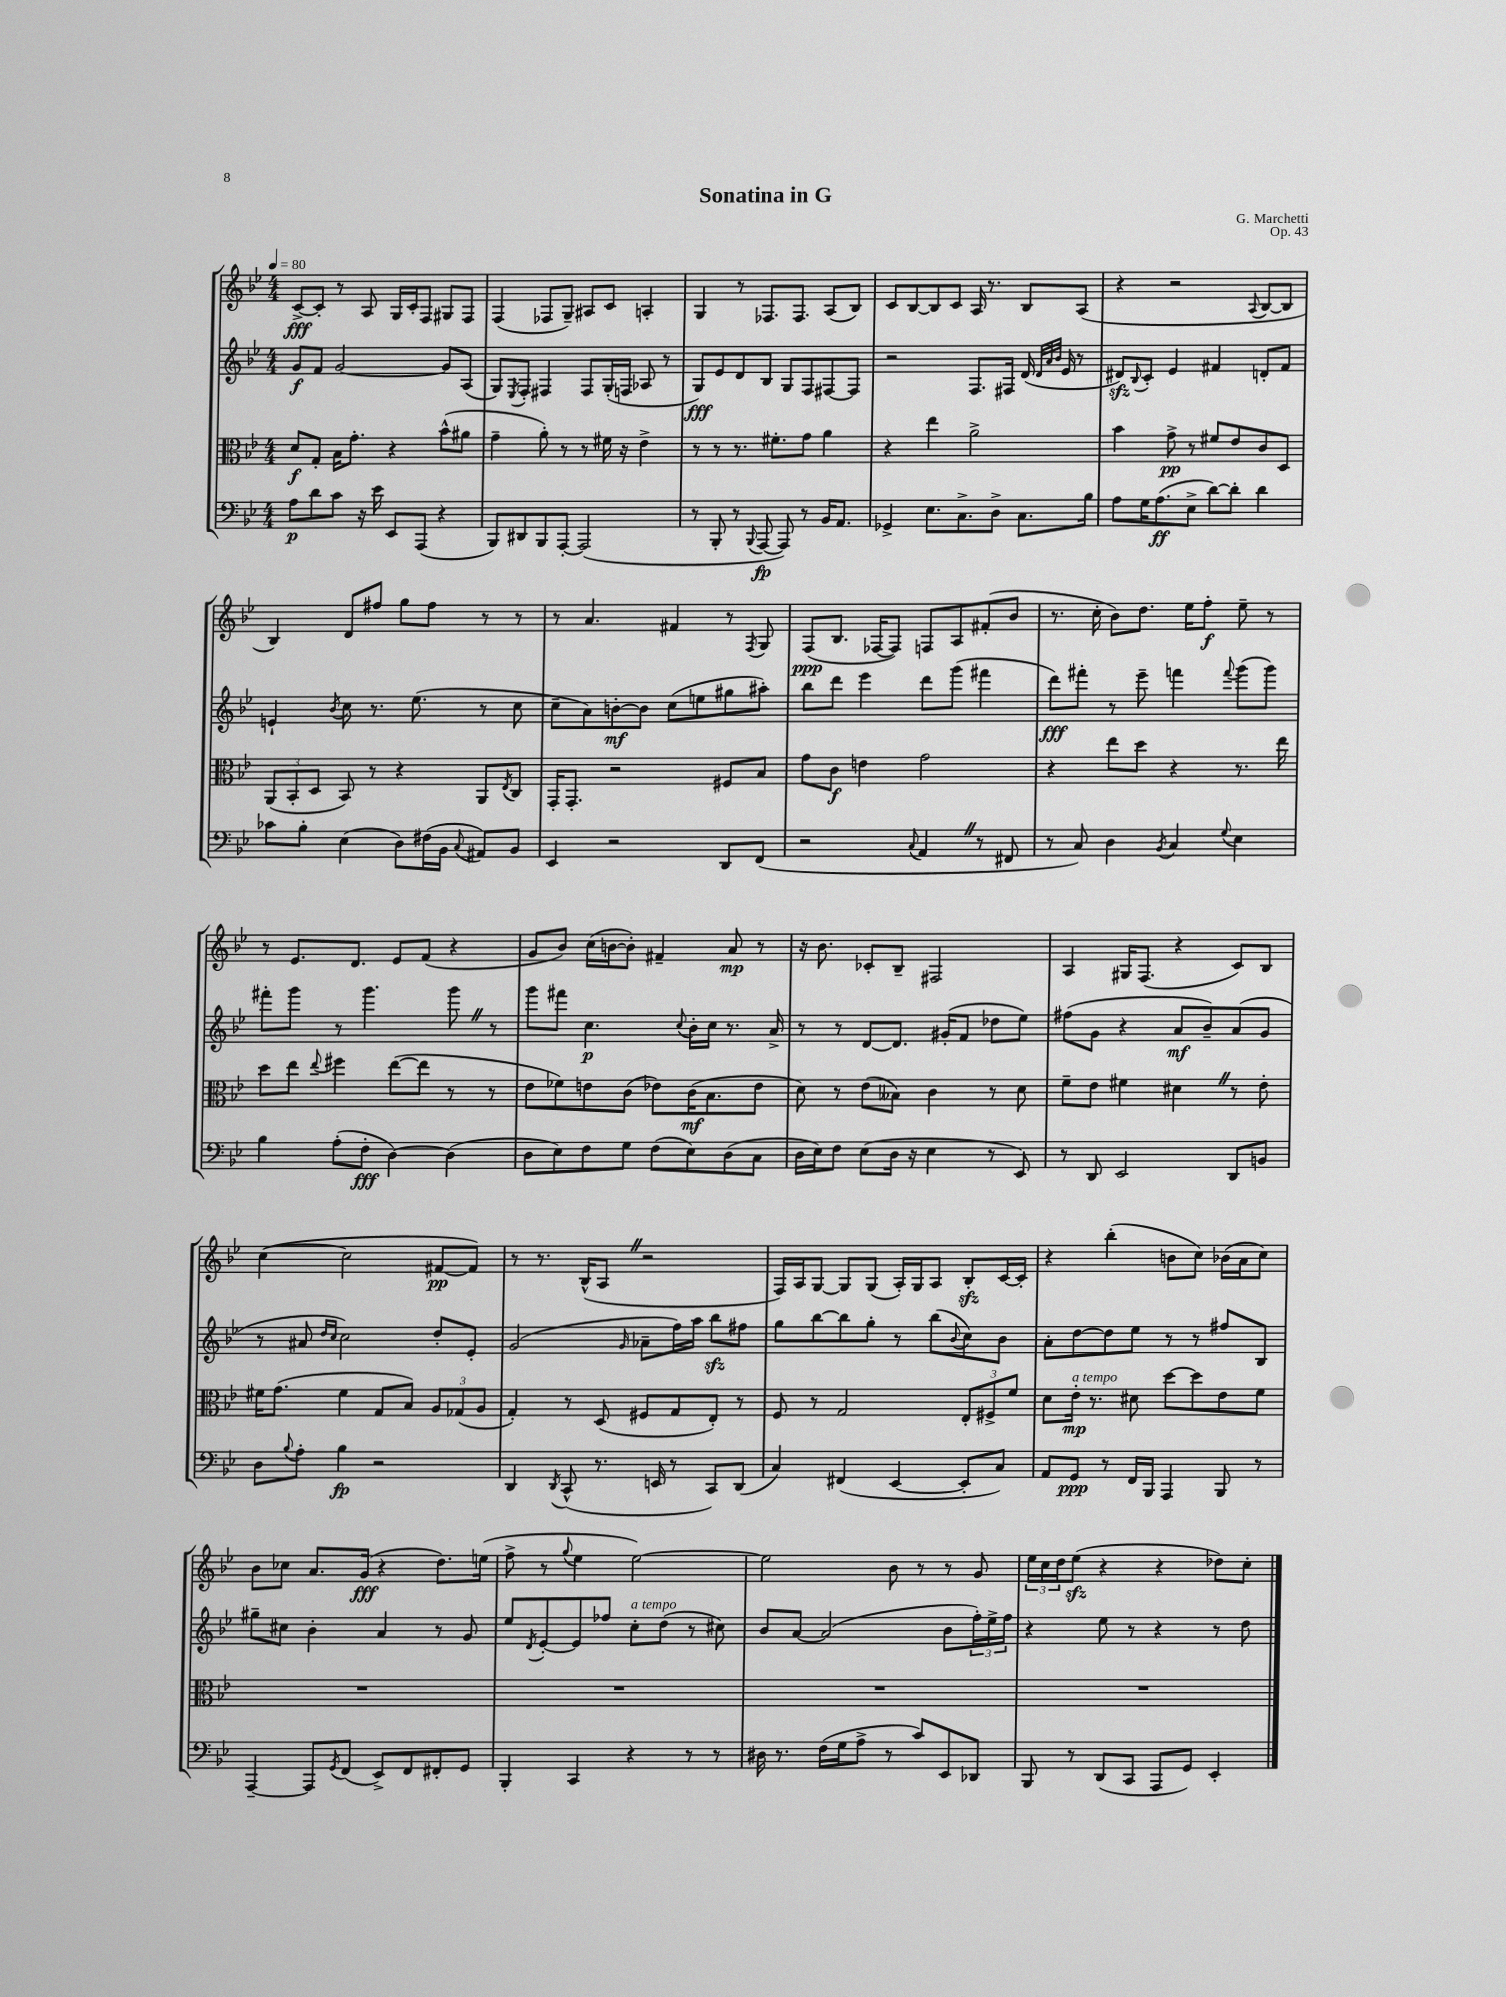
\header { title = "Sonatina in G" composer = "G. Marchetti" opus = "Op. 43" }
<<
\new StaffGroup <<
\new Staff = "s0" {
    \clef treble \key bes \major \numericTimeSignature \time 4/4 \tempo 4 = 80
    c'8~->\fff c'8-. r8 a8 g16 c'16-. f8 gis8 f8 |
    f4( fes8 g8--) ais8 c'8 a4-. |
    g4 r8 fes8. fes8. a8( bes8) |
    c'8 bes8~ bes8 c'8 a16 r8. bes8 a8( |
    r4 r2 \appoggiatura { a8 } bes8~ bes8 |
    bes4) d'8 fis''8 g''8 fis''8 r8 r8 |
    r8 a'4. fis'4 r8 \acciaccatura { f8 } g8 |
    f8\ppp( bes8. fes16~ fes8) f8 a8 fis'8-.( bes'8 |
    r8. c''16-. bes'8) d''8. ees''16 f''8-.\f ees''8-- r8 |
    r8 ees'8. d'8. ees'8 f'8( r4 |
    g'8 bes'8) c''16( b'16~ b'8-.) fis'4-- a'8\mp r8 |
    r16 bes'8. ces'8-. bes8-- fis2 |
    a4 gis16 f8.( r4 c'8) bes8 |
    c''4~( c''2 fis'8~\pp fis'8) |
    r8 r8. bes16-^( a8 \once \override BreathingSign.text = \markup { \musicglyph "scripts.caesura.straight" } \breathe r2 |
    f16) a16 g8~ g8 g8( a16-.) g16 a8 bes8-.\sfz c'16~ c'16-. |
    r4 bes''4-.( b'8 c''8) bes'16( a'16 c''8) |
    bes'8 ces''8 a'8. g'16\fff( r4 d''8.) e''16( |
    f''8-> r8 \appoggiatura { g''8 } ees''4 ees''2~) |
    ees''2 bes'8 r8 r8 g'8 |
    \tuplet 3/2 { ees''16 c''16 d''16 } ees''8\sfz( r4 r4 des''8) c''8-. \bar "|." |
}
\new Staff = "s1" {
    \clef treble \key bes \major \numericTimeSignature \time 4/4
    g'8\f f'8 g'2~ g'8 a8( |
    g8) \acciaccatura { ees8 } f8-. fis4 fis8 g16-.( f16 aes8 r8 |
    g8\fff) ees'8 d'8 bes8 g8 f8 fis8~ fis8 |
    r2 f8. fis16 d'16( \grace { d'32 a'32 bes'32 } ees'16 r8 |
    dis'8\sfz) \appoggiatura { bes8 } c'8-. ees'4 fis'4 d'8-. fis'8 |
    e'4-! \acciaccatura { bes'8 } c''8 r8. ees''8.( r8 c''8 |
    c''8-- a'8) b'8~-.\mf b'8 c''8( e''8 gis''8 ais''8-.) |
    bes''8 d'''8 ees'''4 d'''8 g'''8( fis'''4 |
    d'''8\fff) fis'''8-. r8 ees'''8-- f'''4 \appoggiatura { f'''8 } g'''8( g'''8) |
    fis'''8-. g'''8 r8 g'''4. g'''8 \once \override BreathingSign.text = \markup { \musicglyph "scripts.caesura.straight" } \breathe r8 |
    g'''8 fis'''8 c''4.\p \appoggiatura { c''8 } bes'16-. c''16 r8. a'16-> |
    r8 r8 d'8~ d'8. gis'16-.( f'8 des''8 ees''8) |
    fis''8( g'8 r4 a'8\mf bes'8--) a'8( g'8 |
    r8 ais'8 \grace { d''16 c''16 } c''2) d''8-. ees'8-. |
    g'2( \grace { g'16 } aes'8-- f''16) a''16 bes''8\sfz fis''8 |
    g''8 bes''8~ bes''8 g''8-. r8 bes''8( \appoggiatura { bes'8 } c''8) bes'8 |
    a'8-. d''8~ d''8 ees''8 r8 r8 fis''8 bes8 |
    gis''8-- cis''8 bes'4-. a'4 r8 g'8 |
    ees''8 \acciaccatura { d'8 } ees'8~-. ees'8 fes''8 c''8-.^\markup { \italic "a tempo" } d''8( r8 cis''8) |
    bes'8 a'8~ a'2( bes'8 \tuplet 3/2 { f''16-.) ees''16-> f''16 } |
    r4 ees''8 r8 r4 r8 d''8 \bar "|." |
}
\new Staff = "s2" {
    \clef alto \key bes \major \numericTimeSignature \time 4/4
    d'8\f g8-. bes16 g'8.-. r4 bes'8-^( ais'8 |
    g'4-- a'8-.) r8 r8 fis'16 r16 ees'4-> |
    r8 r8 r8. fis'8.-. g'8 a'4 |
    r4 ees''4 a'2-> |
    bes'4 g'8->\pp r8 fis'8 ees'8 c'8 d8 |
    \tuplet 3/2 { a,8( bes,8-. d8 } bes,8) r8 r4 a,8 \acciaccatura { ees8 } c8 |
    g,16-. g,8.-. r2 fis8 bes8 |
    g'8 c'8\f e'4 g'2 |
    r4 ees''8 d''8 r4 r8. ees''16 |
    d''8 ees''8 \appoggiatura { ees''8 } fis''4 ees''8~( ees''8 r8 r8 |
    ees'8 fes'8) e'8 c'8( ees'8) c'16\mf( bes8. ees'8 |
    d'8) r8 ees'8( beses8) c'4 r8 d'8 |
    f'8-- ees'8 fis'4 dis'4 \once \override BreathingSign.text = \markup { \musicglyph "scripts.caesura.straight" } \breathe r8 ees'8-. |
    fis'16 g'8.( fis'4 g8 bes8) \tuplet 3/2 { a8 ges8( a8 } |
    g4-.) r8 d8( fis8 g8 ees8-.) r8 |
    f8 r8 g2 \tuplet 3/2 { ees8-. fis8-> f'8 } |
    d'8 ees'16-.\mp^\markup { \italic "a tempo" } r8. dis'8 d''8~ d''8 ees'8 f'8 |
    R1 |
    R1 |
    R1 |
    R1 \bar "|." |
}
\new Staff = "s3" {
    \clef bass \key bes \major \numericTimeSignature \time 4/4
    a8\p d'8 c'8 r16 ees'16 ees,8 a,,8( r4 |
    bes,,8) dis,8 bes,,8 a,,8~-. a,,2( |
    r8 bes,,8-. r8 \appoggiatura { bes,,8 } a,,8~\fp a,,8) r8 bes,16 a,8. |
    ges,4-> ees8. c8.-> d8-> c8. bes16 |
    a8 g16 a8.\ff( ees8-> d'8~) d'8-. d'4 |
    ces'8 bes8-. ees4( d8) fis16( bes,16 \appoggiatura { c8 } ais,8) bes,8 |
    ees,4 r2 d,8 f,8( |
    r2 \appoggiatura { c8 } a,4 \once \override BreathingSign.text = \markup { \musicglyph "scripts.caesura.straight" } \breathe r8 fis,8 |
    r8 c8) d4 \acciaccatura { bes,8 } c4 \appoggiatura { g8 } ees4 |
    bes4 a8-.( f8-.\fff d4~) d4( |
    d8 ees8) f8 g8 f8( ees8) d8( c8 |
    d16 ees16) f8 ees8( d16 r16 ees4 r8 ees,8) |
    r8 d,8 ees,2 d,8 b,8 |
    d8 \appoggiatura { bes8 } a8-. bes4\fp r2 |
    d,4 \acciaccatura { d,8 } c,8-^( r8. e,16 r8 c,8) d,8( |
    c4) fis,4( ees,4~ ees,8-. c8) |
    a,8 g,8\ppp r8 f,16 bes,,16 a,,4 bes,,8 r8 |
    a,,4~-- a,,8 \acciaccatura { g,8 } f,8( ees,8->) f,8 fis,8-. g,8 |
    bes,,4-. c,4 r4 r8 r8 |
    dis16 r8. f16( g16 a8-> r8 c'8) ees,8 des,8 |
    bes,,8 r8 d,8( c,8 a,,8 g,8) ees,4-. \bar "|." |
}
>>
>>
\layout { \context { \Score \remove "Bar_number_engraver" } }
